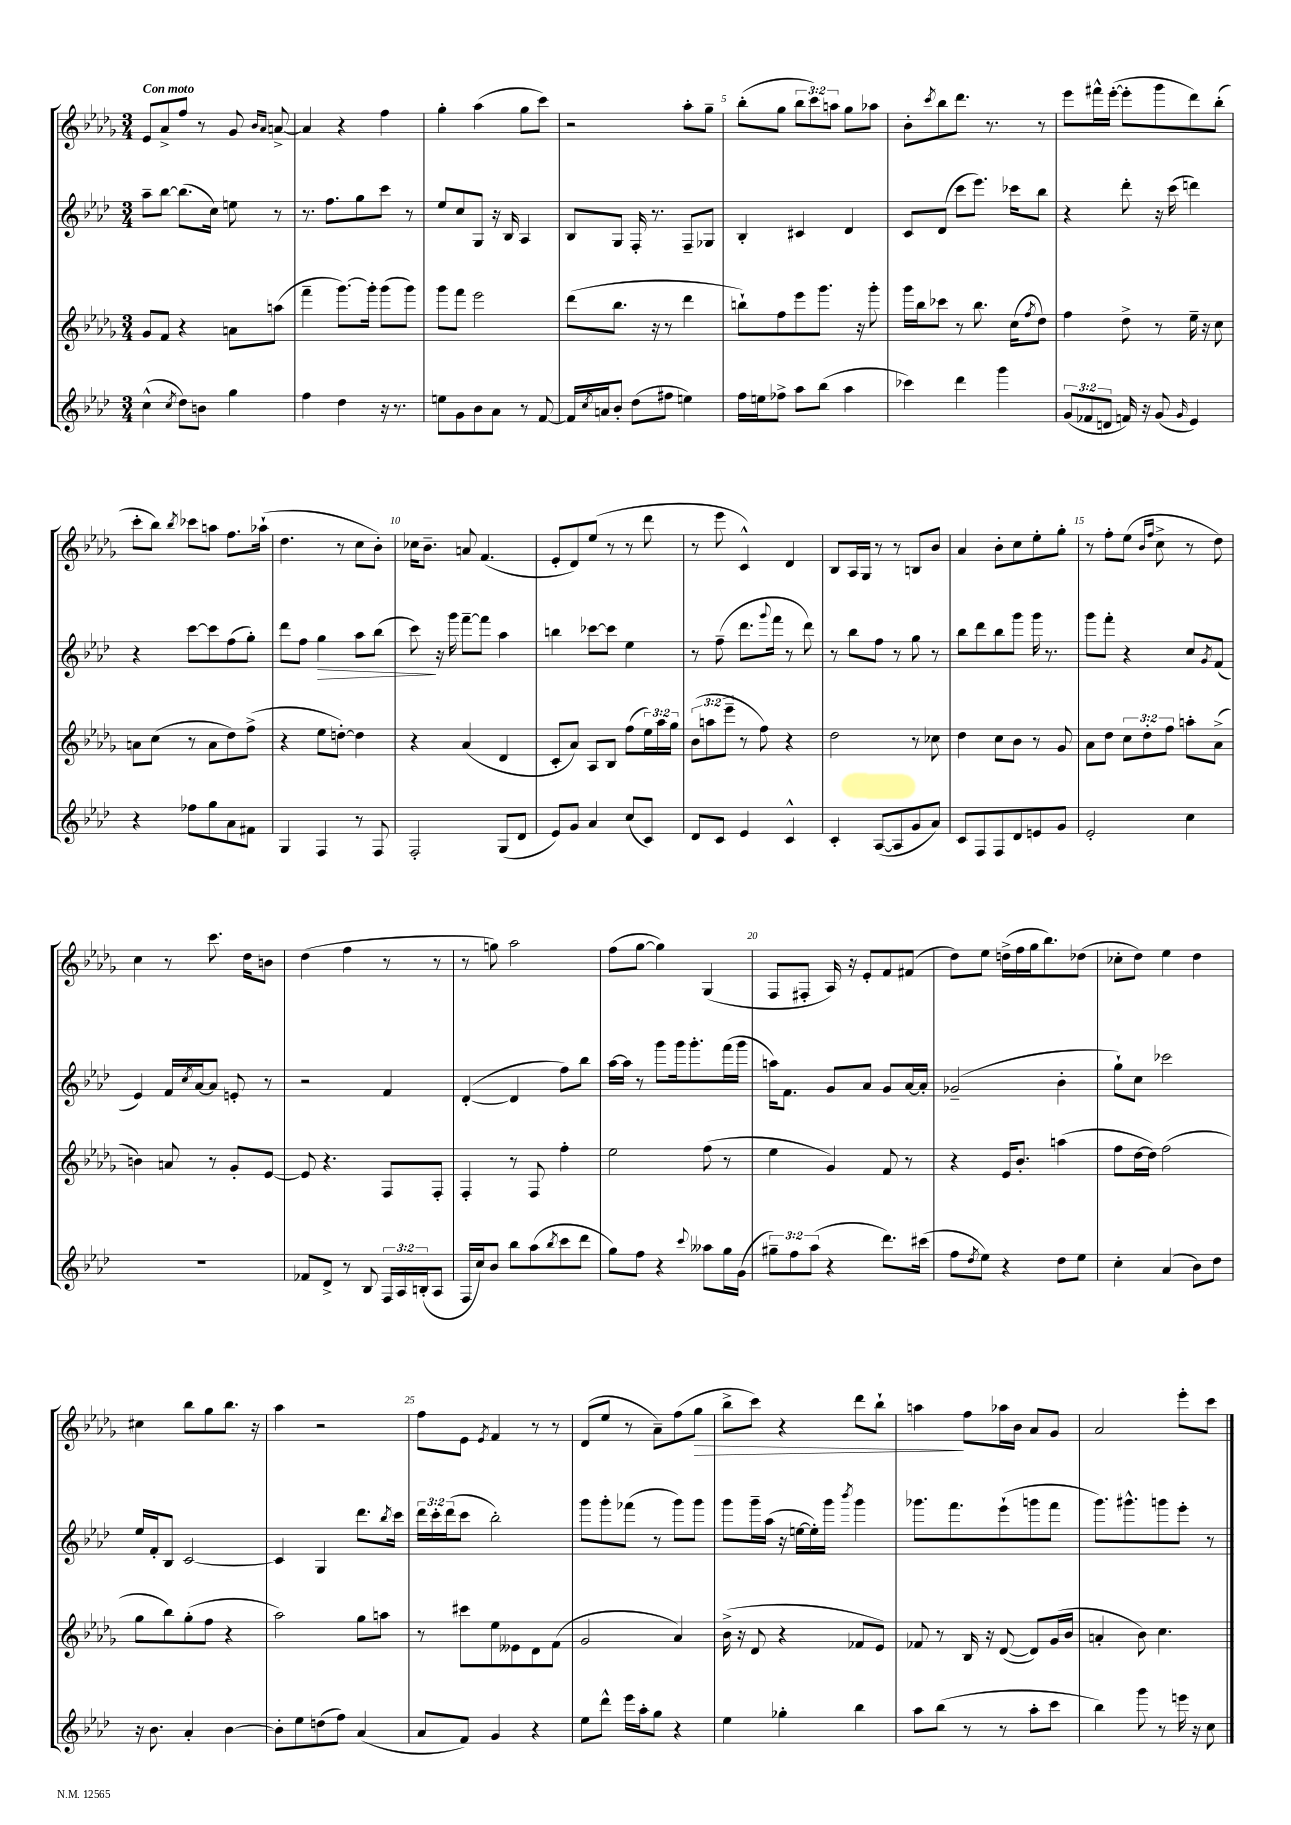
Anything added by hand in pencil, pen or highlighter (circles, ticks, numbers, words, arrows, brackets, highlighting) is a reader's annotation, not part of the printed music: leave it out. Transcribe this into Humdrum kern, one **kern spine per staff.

**kern	**kern	**kern	**dynam	**kern	**dynam
*part4	*part3	*part2	*part2	*part1	*part1
*staff4	*staff3	*staff2	*staff2	*staff1	*staff1
*clefG2	*clefG2	*clefG2	*	*clefG2	*
*k[b-e-a-d-]	*k[b-e-a-d-g-]	*k[b-e-a-d-]	*	*k[b-e-a-d-g-]	*
*M3/4	*M3/4	*M3/4	*	*M3/4	*
=1	=1	=1	=1	=1	=1
!	!	!	!	!LO:TX:a:B:t=Con moto	!
(4cc^^\	8g-/L	8aa-~\L	.	8e-/L	.
.	8f/J	[8bb-\J	.	8a-^/	.
8qcc/	.	.	.	.	.
8dd-\L)	4r	(8.bb-\L]	.	8ff/J	.
8bn\J	.	.	.	8r	.
.	.	16cc\Jk)	.	.	.
4gg\	8an\L	8een\	.	8g-/	.
.	.	.	.	16qqb-/LL	.
.	.	.	.	16qqa-/JJ	.
.	(8aan\J	8r	.	[8an^/	.
=2	=2	=2	=2	=2	=2
4ff\	4fff~\	8.r	.	4a/]	.
.	.	8.ff\L	.	.	.
4dd-\	[8.ggg-\L)	.	.	4r	.
.	.	8gg\	.	.	.
.	16ggg-'\Jk]	.	.	.	.
16r	(8ggg-\L	8ccc\J	.	4ff\	.
8.r	.	.	.	.	.
.	8ggg-\J)	8r	.	.	.
=3	=3	=3	=3	=3	=3
8een\L	8ggg-\L	8ee-/L	.	4gg-'\	.
8g\	8fff\J	8cc/	.	.	.
8b-\	2eee-\	8G/J	.	(4aa-\	.
8a-\J	.	16r	.	.	.
.	.	16B-/	.	.	.
8r	.	4A-/	.	8gg-\L	.
[8f/	.	.	.	8ccc\J)	.
=4	=4	=4	=4	=4	=4
16f/LL]	(8ddd-\L	8B-/L	.	2r	.
8qcc/	.	.	.	.	.
16an/J	.	.	.	.	.
8b-'/J	8.bb-\J	8G/J	.	.	.
(8dd-\L	.	16F'/	.	.	.
.	16r	8.r	.	.	.
8ff#X\J	8r	.	.	.	.
4een\)	4ddd-\	8F~/L	.	8aa-'\L	.
.	.	8G-X/J	.	8gg-~\J	.
=5	=5	=5	=5	=5	=5
16ff\LL	8bbn`\L)	4B-'/	.	(8bb-'\L	.
16een\J	.	.	.	.	.
8ff-X^\J	8ff\	.	.	8gg-\J	.
8aa-\L	8eee-\	4c#X/	.	12bb-\L	.
.	.	.	.	12ccc\)	.
(8bb-\J	8.ggg-\J	.	.	.	.
.	.	.	.	12aan\J	.
4aa-\	.	4d-/	.	8gg-\L	.
.	16r	.	.	.	.
.	8ggg-'\	.	.	8aa-X\J	.
=6	=6	=6	=6	=6	=6
4ccc-X\)	16ggg-\LL	8c/L	.	8b-'\L	.
.	16bb-\J	.	.	.	.
.	.	.	.	8qccc/	.
.	8ccc-X\J	(8d-/J	.	8bb-\	.
4ddd-\	8r	8ccc\L	.	8.ddd-\J	.
.	8.bb-\	8.eee-\J)	.	.	.
.	.	.	.	8.r	.
4ggg\	.	.	.	.	.
.	(16cc\KL	16ccc-X\KL	.	.	.
.	8qff/	.	.	.	.
.	8dd-\J)	8bb-\J	.	8r	.
=7	=7	=7	=7	=7	=7
(12g/L	4ff\	4r	.	8eee-\L	.
12f-X/	.	.	.	.	.
.	.	.	.	16fff#X^^\L	.
12dn/J	.	.	.	.	.
.	.	.	.	([16eee-'\JJ	.
16fn/)	8dd-^\	8ddd-'\	.	8eee-'\L]	.
16r	.	.	.	.	.
(8g/	8r	16r	.	8ggg-\	.
.	.	(16ccc\	.	.	.
16qqg/	.	.	.	.	.
4e-/)	16ee-~\	4dddn\)	.	8ddd-\)	.
.	16r	.	.	.	.
.	8cc\	.	.	(8bb-'\J	.
!!LO:LB:g=z
=8	=8	=8	=8	=8	=8
4r	8an\L	4r	.	8ccc'\L	.
.	(8cc\J	.	.	8bb-\J)	.
.	.	.	.	8qbb-/	.
8ff-X\L	8r	[8ccc\L	.	8ccc-X\L	.
8gg\	8a\L	8ccc\]	.	8aan\J	.
8a-\	8dd-\)	(8ff\	.	8.ff\L	.
8f#X\J	(8ff^\J	8gg'\J)	.	.	.
.	.	.	.	(16aa-X`\Jk	.
=9	=9	=9	=9	=9	=9
4G/	4r	8ddd-\L	.	4.dd-\	.
.	.	8ff\J	.	.	.
!	!	!	!LO:HP:b	!	!
4F/	8ee-\L	4gg\	>	.	.
.	[8ddn'\J)	.	.	8r	.
8r	4dd\]	8aa-\L	.	8cc\L	.
8F/	.	(8bb-\J	.	8b-'\J)	.
=10	=10	=10	=10	=10	=10
2F'/	4r	8ccc\)	.	16cc-X\KL	.
.	.	.	.	8.b-~\J	.
.	.	16r	]	.	.
.	.	16ggg\	.	.	.
.	(4a-/	[8fff~\L	.	8an/	.
.	.	8fff\J]	.	(4.f/	.
(8G/L	4d-/	4aa-\	.	.	.
8d-/J	.	.	.	.	.
=11	=11	=11	=11	=11	=11
8e-/L)	8c'/L	4bbn\	.	8e-'/L	.
8g/J	8a-/J)	.	.	8d-/)	.
4a-/	8A-/L	[8ccc-X\L	.	(8ee-/J	.
.	8B-/J	8ccc-\J]	.	8r	.
(8cc/L	(8ff\L	4ee-\	.	8r	.
8c/J)	24ee-\L)	.	.	8ddd-\	.
.	24aa-\	.	.	.	.
.	24gg-\JJ	.	.	.	.
=12	=12	=12	=12	=12	=12
8d-/L	(12b-\L	8r	.	8r	.
.	12aan\	.	.	.	.
8c/J	.	(8ff~\	.	8eee-\	.
.	12eee-~\J	.	.	.	.
4e-/	8r	8.ddd-\L	.	4c^^/)	.
.	8ff\)	.	.	.	.
.	.	8qqggg/	.	.	.
.	.	16fff\Jk	.	.	.
4c^^/	4r	8r	.	4d-/	.
.	.	8ddd-\)	.	.	.
=13	=13	=13	=13	=13	=13
4c'/	2dd-\	8r	.	8B-/L	.
.	.	8bb-\L	.	16A-/L	.
.	.	.	.	16G-/JJ	.
([8A-/L	.	8ff\J	.	8r	.
8A-/]	.	8r	.	8r	.
8g/	8r	8gg\	.	8Bn/L	.
8a-/J)	8cc-X\	8r	.	8b-/J	.
=14	=14	=14	=14	=14	=14
8c/L	4dd-\	8bb-\L	.	4a-/	.
8F/	.	8ddd-\	.	.	.
8F/	8cc\L	8bb-\	.	8b-'\L	.
8d-/	8b-\J	8ggg\J	.	8cc\	.
8en/	8r	16ggg\	.	8ee-'\	.
.	.	8.r	.	.	.
8g/J	8g-/	.	.	8gg-'\J	.
=15	=15	=15	=15	=15	=15
2e-'/	8a-\L	8ggg\L	.	8r	.
.	8dd-\J	8fff'\J	.	8ff'\L	.
.	12cc\L	4r	.	(8ee-\J	.
.	12dd-'\	.	.	.	.
.	.	.	.	16qqb-/LL	.
.	.	.	.	16qqff/JJ	.
.	.	.	.	8cc^\	.
.	12ff\J	.	.	.	.
4cc\	8aan'\L	8cc/L	.	8r	.
.	.	8qg/	.	.	.
.	(8a-^\J	(8f/J	.	8dd-\)	.
!!LO:LB:g=z
=16	=16	=16	=16	=16	=16
2.r	4bn\)	4e-/)	.	4cc\	.
.	8an/	16f/LL	.	8r	.
.	.	8qcc/	.	.	.
.	.	[16a-/J	.	.	.
.	8r	8a-/J]	.	8.ccc\	.
.	8g-'/L	8en'/	.	.	.
.	.	.	.	16dd-\KL	.
.	[8e-/J	8r	.	8bn\J	.
=17	=17	=17	=17	=17	=17
8f-X/L	8e-/]	2r	.	(4dd-\	.
8d-^/J	4.r	.	.	.	.
8r	.	.	.	4ff\	.
8B-/	.	.	.	.	.
24F/LL	8F/L	4f/	.	8r	.
24A-/	.	.	.	.	.
(24Bn'/J	.	.	.	.	.
8A-/J	8F'/J	.	.	8r	.
=18	=18	=18	=18	=18	=18
16F/LL	4F'/	([4d-'/	.	8r	.
16cc/J)	.	.	.	.	.
8b-/J	.	.	.	8ggn\)	.
8bb-\L	8r	4d-/]	.	2aa-\	.
(8aa-\	8F/	.	.	.	.
8qbb-/	.	.	.	.	.
8ccc\	4ff'\	8ff\L)	.	.	.
8ddd-\J	.	8bb-\J	.	.	.
=19	=19	=19	=19	=19	=19
8gg\L)	2ee-\	[16aa-\LL	.	(8ff\L	.
.	.	16aa-\JJ]	.	.	.
8ff\J	.	8r	.	[8gg-\J	.
4r	.	8ggg\L	.	4gg-\])	.
.	.	16ggg\k	.	.	.
.	.	8.ggg'\	.	.	.
8qqccc/	.	.	.	.	.
8aa--X\L	(8ff\	.	.	(4G-/	.
16gg\L	8r	(16fff\L	.	.	.
(16g\JJ	.	16ggg\JJ	.	.	.
=20	=20	=20	=20	=20	=20
12gg#X~\L)	4ee-\	16aan\KL)	.	8F/L	.
.	.	8.f\J	.	.	.
12ff\	.	.	.	.	.
.	.	.	.	8F#X'/J	.
(12aa-\J	.	.	.	.	.
4r	4g-/)	8g/L	.	16A-/)	.
.	.	.	.	16r	.
.	.	8a-/J	.	8e-'/L	.
8.ddd-\L)	8f/	8g/L	.	8f/	.
.	8r	[16a-/L	.	(8f#X/J	.
(16ccc#X\Jk	.	16a-'/JJ]	.	.	.
=21	=21	=21	=21	=21	=21
8ff\L	4r	(2g-X~/	.	8dd-\L)	.
8qdd-/	.	.	.	.	.
8ee-\J)	.	.	.	8ee-\J	.
4r	16e-/KL	.	.	(16ddn^\LL	.
.	8.b-'/J	.	.	16ff\	.
.	.	.	.	16gg-\J	.
.	.	.	.	8.bb-\)	.
8dd-\L	(4aan\	4b-'\	.	.	.
8ee-\J	.	.	.	(8dd-X\J	.
=22	=22	=22	=22	=22	=22
4cc'\	8ff\L	8gg`\L)	.	8cc-X'\L	.
.	[16dd-\L	8cc\J	.	8dd-\J)	.
.	16dd-\JJ])	.	.	.	.
(4a-/	(2ff\	2ccc-X\	.	4ee-\	.
8b-\L)	.	.	.	4dd-\	.
8dd-\J	.	.	.	.	.
!!LO:LB:g=z
=23	=23	=23	=23	=23	=23
16r	8gg-\L	16ee-/LL	.	4cc#X\	.
8.b-\	.	16f'/J	.	.	.
.	8bb-\)	8B-/J	.	.	.
4a-'/	(8gg-'\	[2c/	.	8bb-\L	.
.	8ff\J	.	.	8gg-\	.
[4b-\	4r	.	.	8.bb-\J	.
.	.	.	.	16r	.
=24	=24	=24	=24	=24	=24
8b-'\L]	2aa-\)	4c/]	.	4aa-\	.
8ee-\	.	.	.	.	.
(8ddn\	.	4G/	.	2r	.
8ff\J)	.	.	.	.	.
(4a-/	8gg-\L	8.ddd-\L	.	.	.
.	8aan\J	.	.	.	.
.	.	8qbb-/	.	.	.
.	.	16ccc\Jk	.	.	.
=25	=25	=25	=25	=25	=25
8a-/L	8r	24ddd-\LL	.	8ff\L	.
.	.	24ccc'\	.	.	.
.	.	(24ddd-\J	.	.	.
8f/J)	8ccc#X\L	8ccc\J	.	8e-\J	.
.	.	.	.	8qe-/	.
4g/	8ee-\	2bb-'\)	.	4f/	.
.	8e--X\	.	.	.	.
4r	8d-\	.	.	8r	.
.	(8f\J	.	.	8r	.
=26	=26	=26	=26	=26	=26
8ee-\L	2g-/	8ggg\L	.	(8d-/L	.
8ddd-^^\J	.	8ggg'\	.	8ee-/J	.
16eee-\LL	.	(8fff-X\J	.	8r	.
16aa-'\J	.	.	.	.	.
8gg\J	.	8r	.	8a-~\L)	.
4r	4a-/)	8ggg\L)	.	(8ff\	.
!	!	!	!	!	!LO:HP:b
.	.	8ggg\J	.	8gg-\J	>
=27	=27	=27	=27	=27	=27
4ee-\	(16b-^\	8ggg\L	.	8bb-^\L	.
.	16r	.	.	.	.
.	8d-/	16ggg~\L	.	8ccc\J)	.
.	.	(16aa-\JJ	.	.	.
4gg-X'\	4r	16r	.	4r	.
.	.	[16een\LL	.	.	.
.	.	16ee'\])	.	.	.
.	.	16ggg\JJ	.	.	.
.	.	8qbbb-/	.	.	.
4bb-\	8f-X/L	4ggg\	.	8ddd-\L	.
.	8e-/J)	.	.	8bb-`\J	.
=28	=28	=28	=28	=28	=28
8aa-\L	8f-X/	8.ggg-X\L	.	4aan\	.
(8bb-\J	8r	.	.	.	.
.	.	8.fff\	.	.	.
8r	16B-/	.	.	8ff\L	]
.	16r	.	.	.	.
8r	([8d-/	(8eee-`\	.	16aa-X\L	.
.	.	.	.	16b-\JJ	.
8aa-'\L	8d-/L])	8gggn\	.	8a-/L	.
8ccc\J	(16g-/L	8fff\J	.	8g-/J	.
.	16b-/JJ	.	.	.	.
=29	=29	=29	=29	=29	=29
4bb-\)	4an'/	8.ggg\L)	.	2a-/	.
.	.	8.ggg#X^^\	.	.	.
8ggg\	8b-\)	.	.	.	.
8r	4.cc\	8gggn\	.	.	.
16eeen\	.	8eee-'\J	.	8eee-'\L	.
16r	.	.	.	.	.
8cc\	.	8r	.	8ccc\J	.
==	==	==	==	==	==
*-	*-	*-	*-	*-	*-
